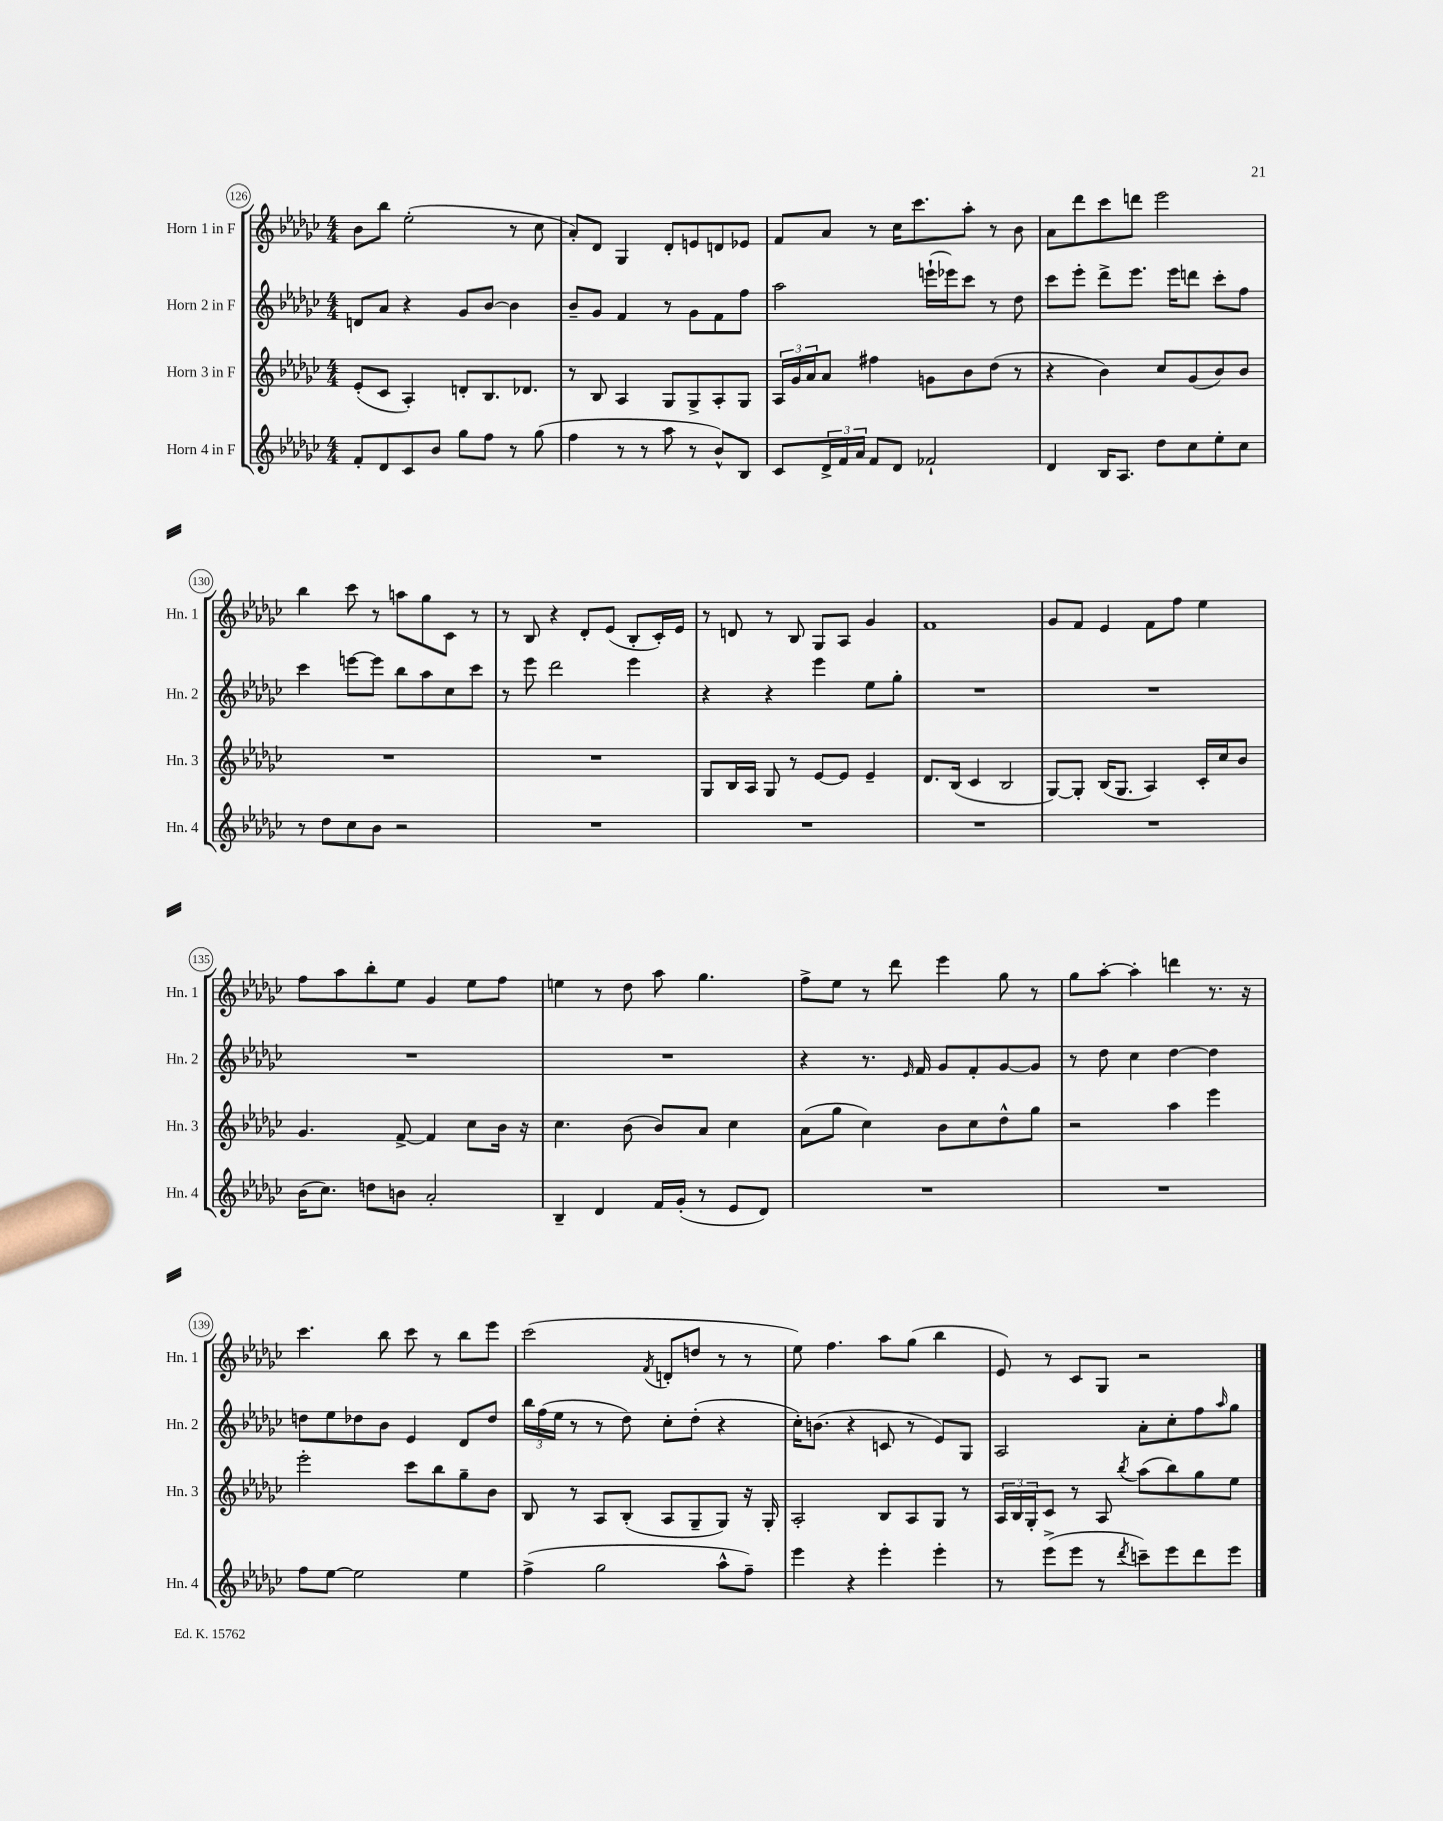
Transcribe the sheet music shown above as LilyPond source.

<<
\new StaffGroup <<
\new Staff = "s0" \with { instrumentName = "Horn 1 in F" shortInstrumentName = "Hn. 1" } {
    \clef treble \key ges \major \numericTimeSignature \time 4/4
    bes'8 bes''8 ees''2-.( r8 ces''8 |
    aes'8-.) des'8 ges4 des'8-. e'8 d'8 ees'8 |
    f'8 aes'8 r8 ces''16 ces'''8. aes''8-. r8 bes'8 |
    aes'8 des'''8 ces'''8 d'''8 ees'''2 |
    bes''4 ces'''8 r8 a''8 ges''8 ces'8 r8 |
    r8 bes8 r4 des'8-. ees'8( bes8-. ces'16-.) ees'16 |
    r8 d'8 r8 bes8 ges8 aes8 ges'4 |
    f'1 |
    ges'8 f'8 ees'4 f'8 f''8 ees''4 |
    f''8 aes''8 bes''8-. ees''8 ges'4 ees''8 f''8 |
    e''4 r8 des''8 aes''8 ges''4. |
    f''8-> ees''8 r8 des'''8 ees'''4 ges''8 r8 |
    ges''8 aes''8~-. aes''4-. d'''4 r8. r16 |
    ces'''4. bes''8 ces'''8 r8 bes''8 ees'''8 |
    ces'''2( \acciaccatura { f'8 } d'8-. d''8 r8 r8 |
    ees''8) f''4. aes''8 ges''8( bes''4 |
    ees'8) r8 ces'8 ges8 r2 \bar "|." |
}
\new Staff = "s1" \with { instrumentName = "Horn 2 in F" shortInstrumentName = "Hn. 2" } {
    \clef treble \key ges \major \numericTimeSignature \time 4/4
    d'8 aes'8 r4 ges'8 bes'8~ bes'4 |
    bes'8-- ges'8 f'4 r8 ges'8 f'8 f''8 |
    aes''2 e'''16-!( ees'''16) ces'''8 r8 des''8 |
    ces'''8 ees'''8-. des'''8-> ees'''8. ees'''16 d'''8 ces'''8-. f''8 |
    ces'''4 e'''8~ e'''8 bes''8 aes''8 ces''8 ces'''8 |
    r8 ees'''8 des'''2 ees'''4 |
    r4 r4 ees'''4 ees''8 ges''8-. |
    R1 |
    R1 |
    R1 |
    R1 |
    r4 r8. \grace { ees'16 } f'16 ges'8 f'8-. ges'8~ ges'8 |
    r8 des''8 ces''4 des''4~ des''4 |
    d''8 ees''8 des''8 bes'8 ees'4 des'8 des''8 |
    \tuplet 3/2 { bes''16 f''16( ees''16 } r8 r8 des''8) ces''8-. des''8-.( r4 |
    ces''16-.) b'8.( r4 c'8 r8 ees'8) ges8 |
    aes2 aes'8-. ces''8-. f''8 \grace { aes''16 } ges''8 \bar "|." |
}
\new Staff = "s2" \with { instrumentName = "Horn 3 in F" shortInstrumentName = "Hn. 3" } {
    \clef treble \key ges \major \numericTimeSignature \time 4/4
    ees'8-.( ces'8 aes4-.) d'8-. bes8. des'8. |
    r8 bes8 aes4 ges8 ges8-> aes8-. ges8 |
    \tuplet 3/2 { aes16 ges'16 aes'16 } aes'8 fis''4 g'8 bes'8 des''8( r8 |
    r4 bes'4) ces''8 ges'8( bes'8) bes'8 |
    R1 |
    R1 |
    ges8 bes16 aes16 ges8 r8 ees'8~ ees'8 ees'4-- |
    des'8. bes16( ces'4 bes2 |
    ges8~) ges8-. bes16( ges8. aes4) ces'16-. ces''16 bes'8 |
    ges'4. f'8~-> f'4 ces''8 bes'16 r16 |
    ces''4. bes'8( bes'8) aes'8 ces''4 |
    aes'8( ges''8 ces''4) bes'8 ces''8 des''8-^ ges''8 |
    r2 aes''4 ees'''4 |
    ees'''2-. ces'''8 bes''8 ges''8-- bes'8 |
    bes8 r8 aes8 bes8-.( aes8 ges8-- ges8) r16 ges16-. |
    aes2-. bes8 aes8 ges8 r8 |
    \tuplet 3/2 { aes16 bes16 ges16-. } ces'8 r8 aes8 \acciaccatura { bes''8 } aes''8( bes''8) ges''8 ees''8 \bar "|." |
}
\new Staff = "s3" \with { instrumentName = "Horn 4 in F" shortInstrumentName = "Hn. 4" } {
    \clef treble \key ges \major \numericTimeSignature \time 4/4
    f'8-. des'8 ces'8 bes'8 ges''8 f''8 r8 ges''8( |
    f''4 r8 r8 aes''8 r8 bes'8-^) bes8 |
    ces'8 \tuplet 3/2 { des'16-> f'16 aes'16 } f'8 des'8 fes'2-! |
    des'4 bes16 aes8. des''8 ces''8 ees''8-. ces''8 |
    r8 des''8 ces''8 bes'8 r2 |
    R1 |
    R1 |
    R1 |
    R1 |
    bes'16( ces''8.) d''8 b'8 aes'2-. |
    bes4-- des'4 f'16 ges'16-.( r8 ees'8 des'8) |
    R1 |
    R1 |
    f''8 ees''8~ ees''2 ees''4 |
    f''4->( ges''2 aes''8-^ f''8--) |
    ees'''4 r4 ees'''4-. ees'''4-. |
    r8 ees'''8->( ees'''8 r8 \acciaccatura { des'''8 } c'''8--) ees'''8 des'''8 ees'''8 \bar "|." |
}
>>
>>
\layout { \context { \Score currentBarNumber = #126 \override BarNumber.stencil = #(make-stencil-circler 0.1 0.3 ly:text-interface::print) } }
